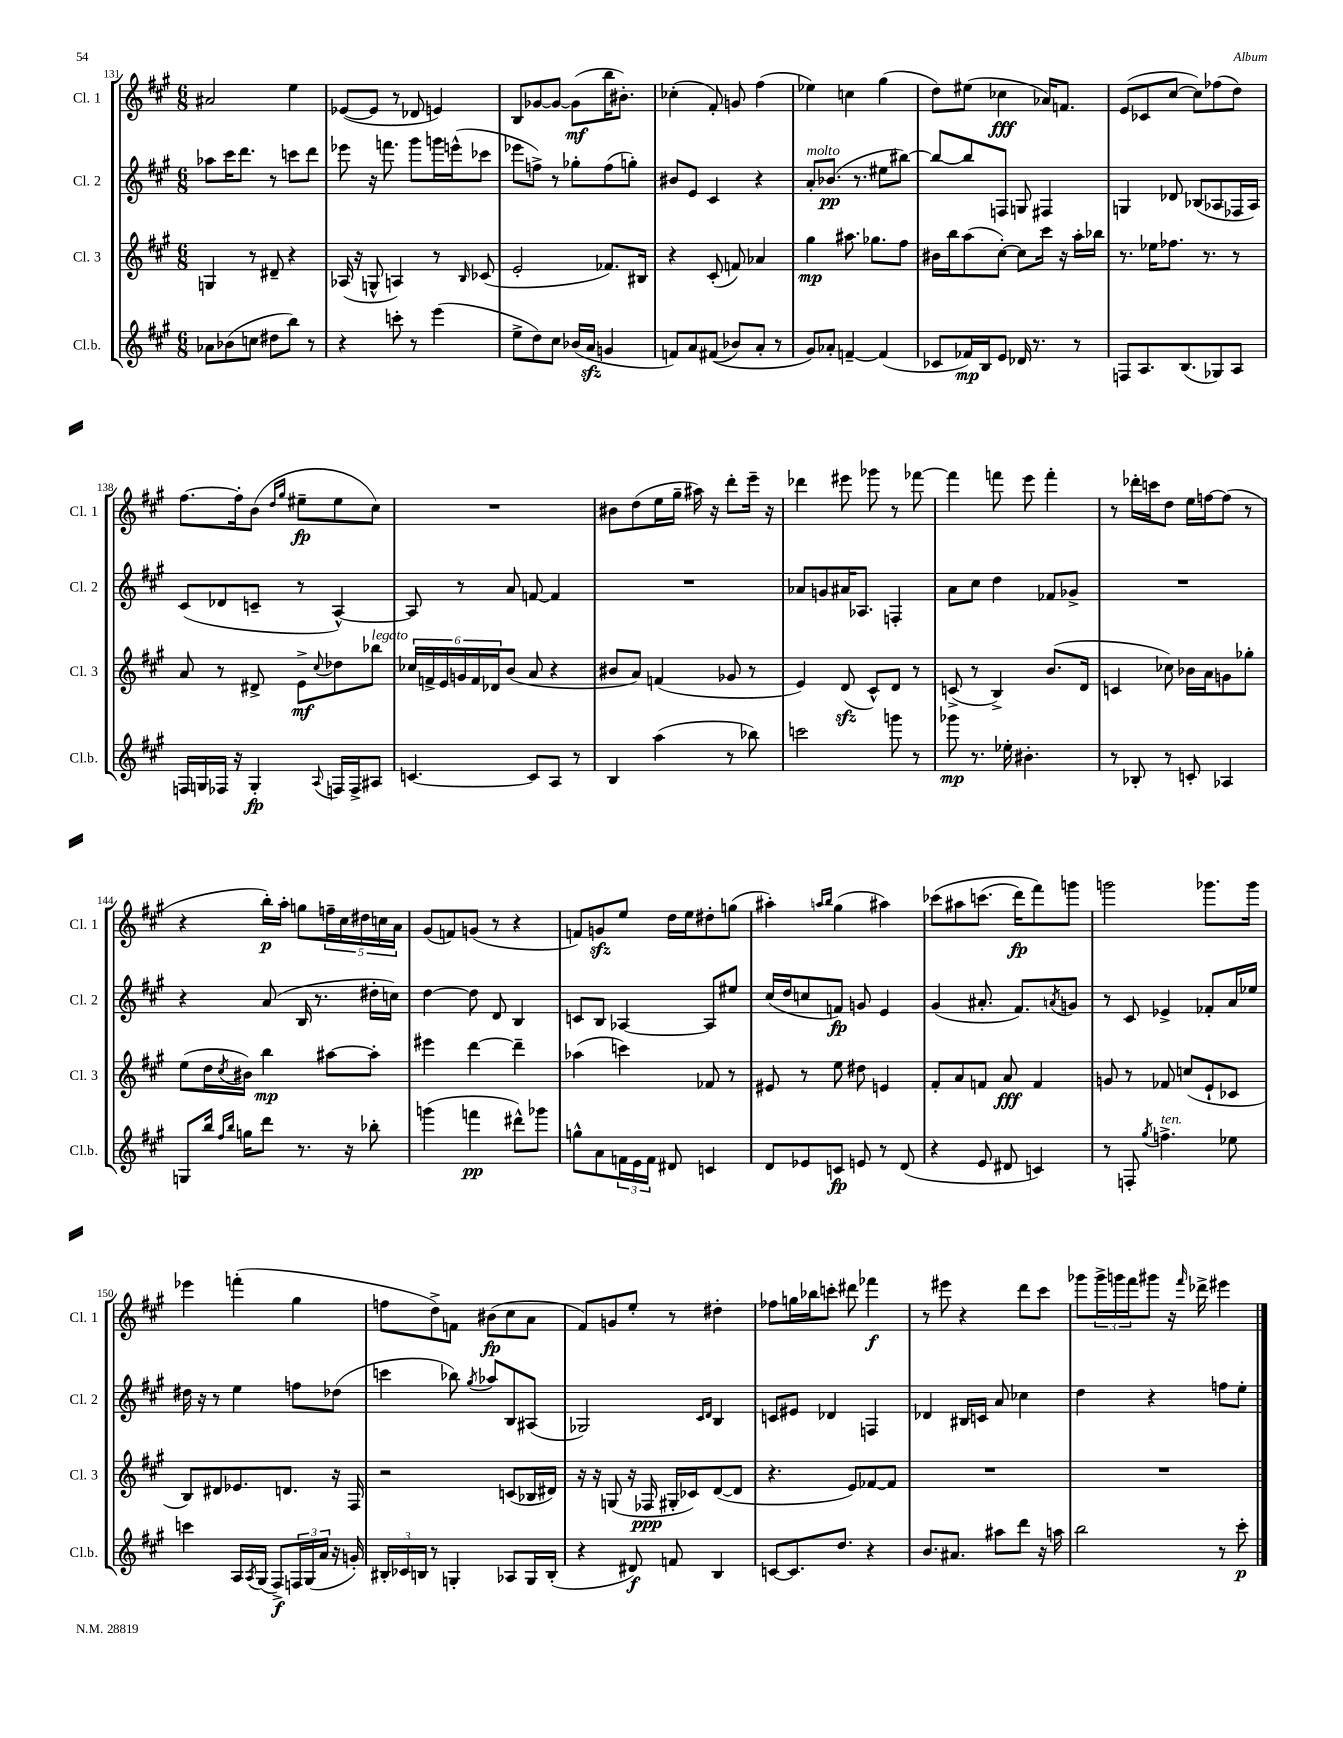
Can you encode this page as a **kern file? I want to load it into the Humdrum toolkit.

**kern	**kern	**kern	**kern
*staff4	*staff3	*staff2	*staff1
*clefG2	*clefG2	*clefG2	*clefG2
*k[f#c#g#]	*k[f#c#g#]	*k[f#c#g#]	*k[f#c#g#]
*M6/8	*M6/8	*M6/8	*M6/8
8a-	4G	8aa-	2a#
(8b-	.	16ccc#	.
.	.	8.ddd	.
8cc	8r	.	.
8dd#	8d#~	8r	.
8bb)	4r	8ccc	4ee
8r	.	8ddd	.
=	=	=	=
4r	(16A-	8eee-	([8e-
.	16r	.	.
.	8G^^	16r	8e-]
.	.	8.fff	.
8ccc'	4A)	.	8r
8r	.	8ggg#	8d-
(4eee	8r	16ggg	4e)
.	.	(16eee^^	.
.	16qqB	.	.
.	(8c-	8ccc-	.
=	=	=	=
8ee^	2e'	8eee-	8B
8dd)	.	8ff^)	[8g-
8cc#	.	8r	8g-_
(16b-	.	8gg-'	(8g-]
16a	.	.	.
4g	8.f-)	(8ff	16bb
.	.	.	8.b#')
.	.	8gg')	.
.	16B#	.	.
=	=	=	=
8f)	4r	8b#	(4cc-'
8a	.	8e	.
&((8f#	(8c#'	4c#	8f#')
8b-)	8f)	.	8g
8a'	4a-	4r	(4ff#
8r	.	.	.
=	=	=	=
8g#&)	4gg#	8a'	4ee-)
8a-'	.	(8.b-	.
[4f~	8.aa#	.	4cc
.	.	8.r	.
.	8.gg-	.	.
(4f]	.	8ee#	(4gg#
.	8ff#	[8bb#)	.
=	=	=	=
8c-	16b#	8bb#_	8dd)
.	16bb	.	.
16f-)	(8aa	8bb#]	(8ee#
16B	.	.	.
8e	[8cc#')	8F	4cc-
16d-	8cc#]	8G	.
8.r	.	.	.
.	16ccc#	4F#	16a-)
.	16r	.	8.f
8r	16aa'	.	.
.	16bb-	.	.
=	=	=	=
8F	8.r	4G	(8e
8.A	.	.	8c-
.	16ee-	.	.
.	8.ff-	8d-	[8cc#
(8.B	.	.	.
.	.	(8B-	8cc#])
.	8.r	.	.
8G-)	.	8A-	(8ff-
8A	8r	16F-	8dd)
.	.	16A-)	.
=	=	=	=
16F	8a	(8c#	[8.ff#
16G	.	.	.
16F-	8r	8d-	.
16r	.	.	16ff#']
4G'	8d#^	8c~	(8b
.	.	.	16qqdd
.	.	.	16qqgg#
.	8e^	8r	8ee#~
8qqA	8qqcc#	.	.
16F	8dd-	[4A^^)	8ee#
16F^	.	.	.
8A#	8bb-	.	8cc#)
=	=	=	=
[4.c	24cc-	8A]	2.r
.	24f^	.	.
.	24e	.	.
.	24g	8r	.
.	24f	.	.
.	24d-	.	.
.	(8b	8a	.
8c]	8a	[8f	.
8A	4r	4f]	.
8r	.	.	.
=	=	=	=
4B	8b#	2.r	8b#
.	8a)	.	(8dd
(4aa	(4f	.	16ee
.	.	.	16gg#~
.	.	.	16aa#)
.	.	.	16r
8r	8g-	.	8ddd'
8bb-)	8r	.	16eee~
.	.	.	16r
=	=	=	=
2ccc	4e)	8a-	4ddd-
.	.	8g	.
.	(8d	16a#	8eee#
.	.	8.A-	.
.	8c#^^)	.	8ggg-
8ggg	8d	4F'	8r
8r	8r	.	[8fff-
=	=	=	=
8ggg-	(8c^	8a	4fff-]
8.r	8r	8cc#	.
.	4B^)	4dd	8fff
16ee-'	.	.	.
4.b#'	.	.	8eee
.	(8.b	8f-	4fff'
.	.	8g-^	.
.	16d	.	.
=	=	=	=
8r	4c	2.r	8r
8B-'	.	.	16ddd-'
.	.	.	16ccc
8r	8cc-)	.	8dd
8c'	16b-	.	16ee
.	16a	.	[16ff
4A-	8g	.	(8ff]
.	8gg-'	.	8r
=	=	=	=
8G	(8ee	4r	4r
16bb	16dd	.	.
16qqff#	.	.	.
16qqbb	8qcc#	.	.
16gg	16b#)	.	.
8ddd	4bb	(8a	16bb')
.	.	.	16aa'
8.r	.	16B	8gg
.	.	8.r	.
.	[8aa#	.	20ff~
.	.	.	20cc#
16r	.	.	.
.	.	.	20dd#
8bb-'	8aa#']	16dd#'	.
.	.	.	20cc
.	.	16cc)	.
.	.	.	20a
=	=	=	=
(4ggg	4eee#	[4dd	(8g#
.	.	.	8f)
4fff	[4ddd	8dd]	(8g
.	.	8d	8r
8ddd#^^)	4ddd~]	4B	4r
8ggg-	.	.	.
=	=	=	=
8gg^^	(4aa-	8c	8f)
8a	.	8B	8g
24f	4ccc)	[4A-	8ee
24e	.	.	.
24f	.	.	.
8d#	.	.	16dd
.	.	.	16ee
4c	8f-	8A-]	8dd#'
.	8r	8ee#	(8gg
=	=	=	=
8d	8e#	(16cc#	4aa#')
.	.	16dd	.
8e-	8r	8cc	.
.	.	.	16qqaa
.	.	.	16qqbb
8c	8ee	8f)	(4gg#
8e	8dd#	8g	.
8r	4e	4e	4aa#)
(8d	.	.	.
=	=	=	=
4r	8f#'	(4g#	&(8ccc-
.	8a	.	8aa#
8e	8f	8.a#'	(8.ccc
8d#	8a	.	.
.	.	8.f#)	16ddd)
4c)	4f	.	8fff#&)
.	.	8qa	.
.	.	8g	8ggg
=	=	=	=
8r	8g	8r	2ggg
8F'	8r	8c#	.
8qgg#	.	.	.
4.ff^	8f-	4e-^	.
.	(8cc	.	.
.	8e`	8f-'	8.ggg-
8ee-	8c-	16a	.
.	.	16ee-	16ggg-
=	=	=	=
4ccc	8B)	16dd#	4eee-
.	.	16r	.
.	8d#	8r	.
16A	8.e-	4ee	(4fff'
8qA	.	.	.
(16G#	.	.	.
8F#^)	.	.	.
.	8.d	.	.
24F	.	8ff	4gg#
(24G#	.	.	.
24a	.	.	.
16r	16r	(8dd-	.
16g')	16F#	.	.
=	=	=	=
24B#'	2r	4ccc	8ff
24c-	.	.	.
24B	.	.	.
8r	.	.	8dd^)
4G'	.	8bb-)	8f
.	.	8qgg#	.
.	.	8aa-	(8b#
8A-	(8c	8B	8cc#
16G	16B-	(8A#	8a
(16B'	16d#)	.	.
=	=	=	=
4r	16r	2G-)	8f#)
.	16r	.	.
.	(8G	.	8g
8d#)	16r	.	8ee'
.	16F-	.	.
8f	16G#'	.	8r
.	16c-)	.	.
.	.	16qqc#	.
.	.	16qqd	.
4B	([8d	4B	4dd#'
.	8d]	.	.
=	=	=	=
[8c	4.r	8c	8ff-
8.c]	.	8e#	16gg
.	.	.	16bb-
.	.	4d-	8ccc'
8.dd	.	.	.
.	8e)	.	8ddd#
4r	[8f-	4F	4fff-
.	8f-]	.	.
=	=	=	=
8.b	2.r	4d-	8r
.	.	.	8eee#
8.a#	.	.	.
.	.	16B#	4r
.	.	16c	.
8aa#	.	8a	.
8ddd	.	4cc-	8ddd
16r	.	.	8ccc#
16aa	.	.	.
=	=	=	=
2bb	2.r	4dd	8ggg-
.	.	.	24ggg-^
.	.	.	24ggg
.	.	.	24fff#
.	.	4r	8ggg#
.	.	.	16r
.	.	.	16qqfff#
.	.	.	16ddd-^
8r	.	8ff	4eee#
8ccc#'	.	8ee'	.
==	==	==	==
*-	*-	*-	*-
